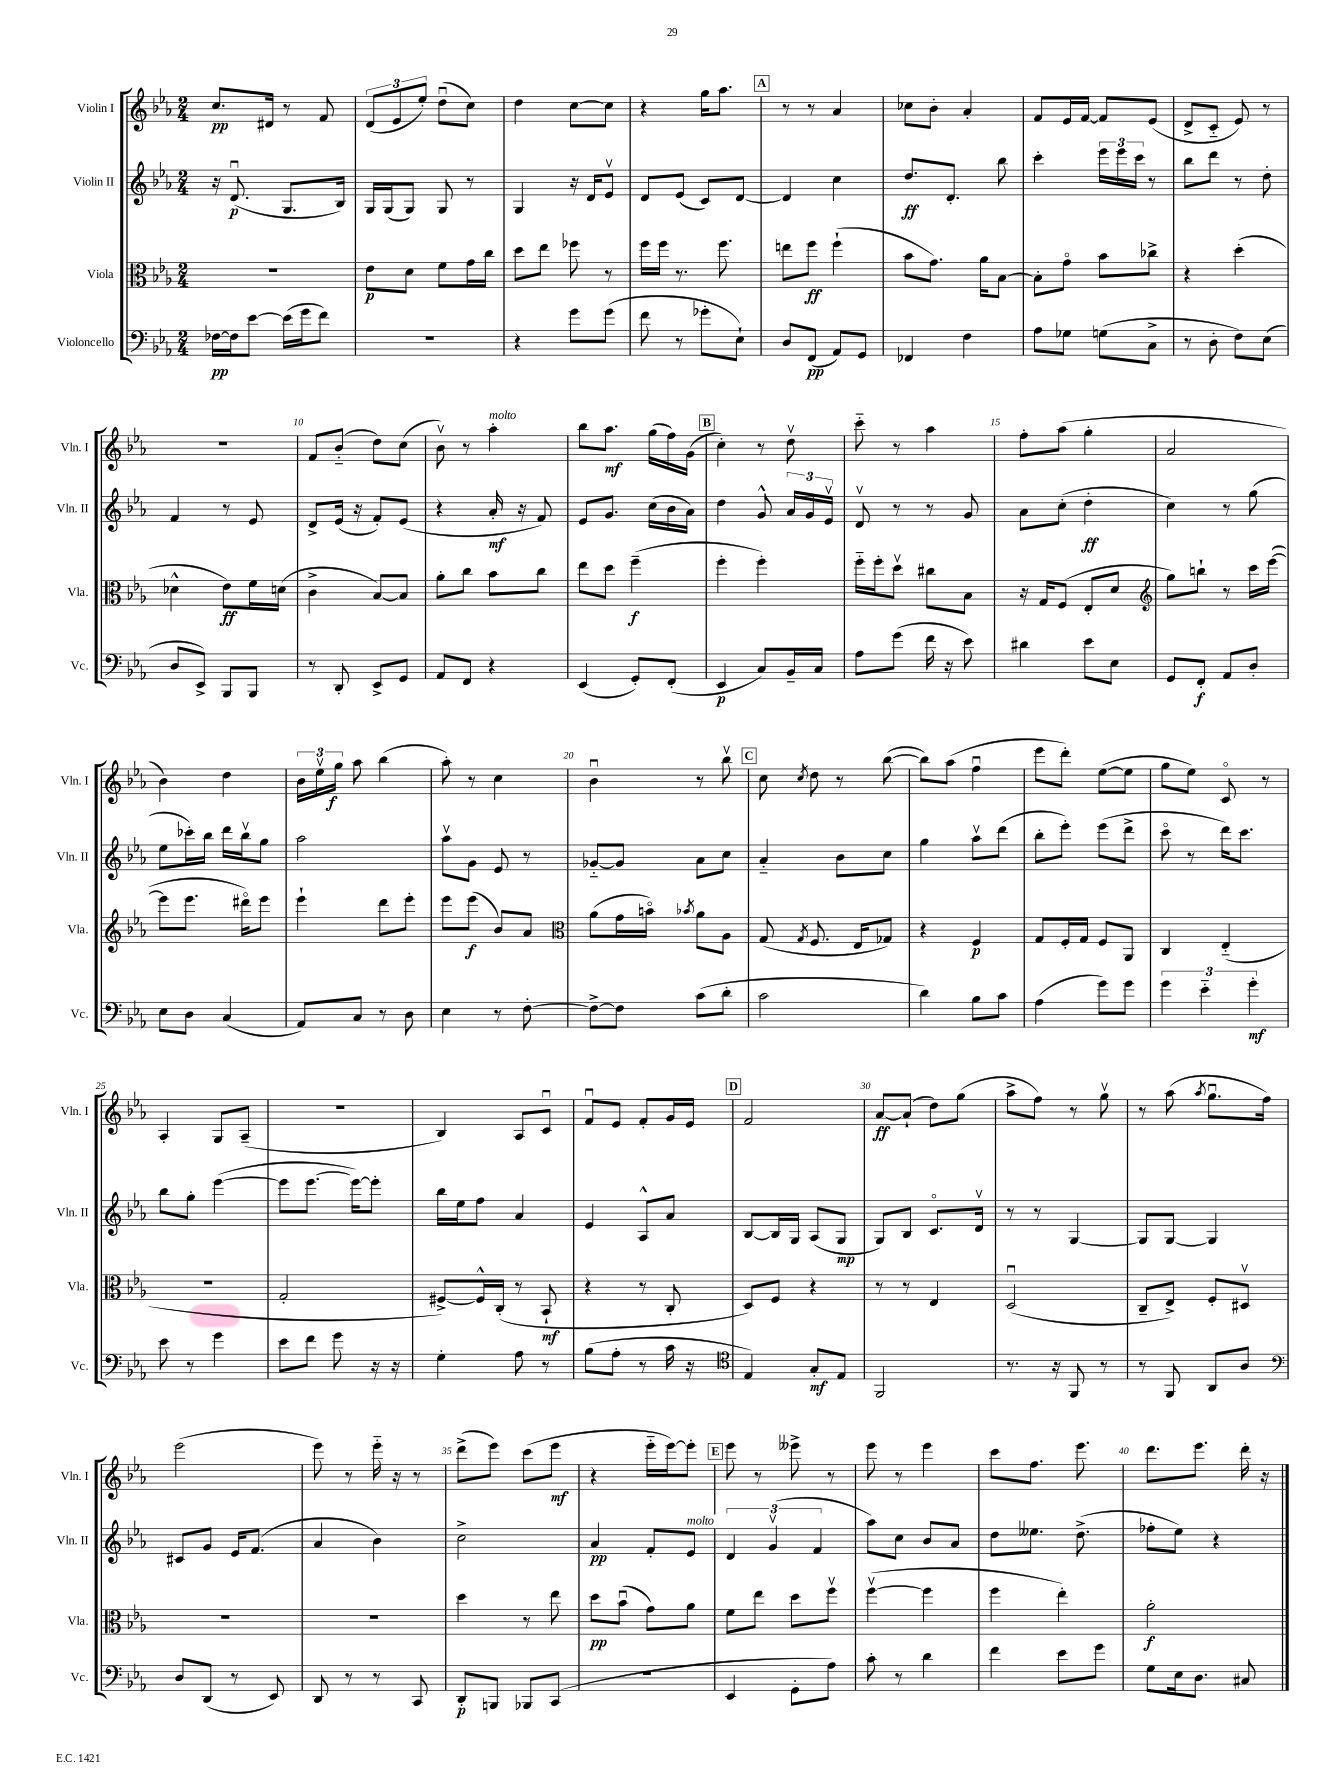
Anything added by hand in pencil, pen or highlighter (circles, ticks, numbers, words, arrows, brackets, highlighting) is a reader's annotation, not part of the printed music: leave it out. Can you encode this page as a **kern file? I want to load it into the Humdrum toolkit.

**kern	**dynam	**kern	**dynam	**kern	**dynam	**kern	**dynam
*part4	*part4	*part3	*part3	*part2	*part2	*part1	*part1
*staff4	*staff4	*staff3	*staff3	*staff2	*staff2	*staff1	*staff1
*I"Violoncello	*	*I"Viola	*	*I"Violin II	*	*I"Violin I	*
*I'Vc.	*	*I'Vla.	*	*I'Vln. II	*	*I'Vln. I	*
*clefF4	*	*clefC3	*	*clefG2	*	*clefG2	*
*k[b-e-a-]	*	*k[b-e-a-]	*	*k[b-e-a-]	*	*k[b-e-a-]	*
*M2/4	*	*M2/4	*	*M2/4	*	*M2/4	*
=1	=1	=1	=1	=1	=1	=1	=1
[16F-X\LL	pp	2r	.	16r	.	8.cc/L	pp
16F-\J]	.	.	.	(8.du/	p	.	.
[8e-\J	.	.	.	.	.	.	.
.	.	.	.	.	.	16d#X/Jk	.
(16e-\LL]	.	.	.	8.G/L	.	8r	.
16g\J	.	.	.	.	.	.	.
8f\J)	.	.	.	.	.	8f/	.
.	.	.	.	16B-/Jk)	.	.	.
=2	=2	=2	=2	=2	=2	=2	=2
2r	.	8e-\L	p	16G/LL	.	(12d/L	.
.	.	.	.	(16G/J	.	.	.
.	.	.	.	.	.	12e-/	.
.	.	8d\J	.	8G/J)	.	.	.
.	.	.	.	.	.	12ee-'/J)	.
.	.	8f\L	.	8G/	.	(8ddu\L	.
.	.	16g\L	.	8r	.	8cc\J)	.
.	.	16cc\JJ	.	.	.	.	.
=3	=3	=3	=3	=3	=3	=3	=3
4r	.	8dd\L	.	4G/	.	4dd\	.
.	.	8ee-\J	.	.	.	.	.
8g\L	.	8ff-X\	.	16r	.	[8cc\L	.
.	.	.	.	16d/KL	.	.	.
(8g\J	.	8r	.	8e-v/J	.	8cc\J]	.
=4	=4	=4	=4	=4	=4	=4	=4
8f\	.	16ff\LL	.	8d/L	.	4r	.
.	.	16ff\JJ	.	.	.	.	.
8r	.	8.r	.	(8e-/J	.	.	.
8g-X'\L	.	.	.	8c/L)	.	16gg\KL	.
.	.	8.ff\	.	.	.	8.aa-\J	.
8E-`\J)	.	.	.	[8d/J	.	.	.
!!LO:REH:place=s1:t=A
=5	=5	=5	=5	=5	=5	=5	=5
8D/L	.	8een\L	.	4d/]	.	8r	.
(8FF/J	pp	8ff\J	ff	.	.	8r	.
8AA-/L)	.	(4ff`\	.	4cc\	.	4a-/	.
8GG/J	.	.	.	.	.	.	.
=6	=6	=6	=6	=6	=6	=6	=6
4FF-X/	.	8b-\L	.	8.dd/L	ff	8cc-X\L	.
.	.	8.g\J)	.	.	.	8b-'\J	.
.	.	.	.	8.d'/J	.	.	.
4F\	.	.	.	.	.	4a-'/	.
.	.	16a-\KL	.	.	.	.	.
.	.	[8B-\J	.	8bb-\	.	.	.
=7	=7	=7	=7	=7	=7	=7	=7
8A-\L	.	8B-'\L]	.	4ccc'\	.	8f/L	.
8G-X\J	.	8g\J	.	.	.	16e-/L	.
.	.	.	.	.	.	[16f/JJ	.
(8Gn\L	.	8b-\L	.	24eee-\LL	.	8f/L]	.
.	.	.	.	24eee-\	.	.	.
.	.	.	.	24ccc\JJ	.	.	.
8C^\J	.	8cc-X^\J	.	8r	.	(8e-/J	.
=8	=8	=8	=8	=8	=8	=8	=8
8r	.	4r	.	8bb-\L	.	8d^/L	.
8D'\	.	.	.	8ddd\J	.	8c/J	.
8F\L)	.	(4dd'\	.	8r	.	8e-/)	.
(8E-\J	.	.	.	8dd'\	.	8r	.
!!LO:LB:g=z
=9	=9	=9	=9	=9	=9	=9	=9
8D/L	.	4d-X^^\	.	4f/	.	2r	.
8EE-^/J)	.	.	.	.	.	.	.
8BBB-/L	.	8e-\L)	ff	8r	.	.	.
8BBB-/J	.	16f\L	.	8e-/	.	.	.
.	.	(16dn\JJ	.	.	.	.	.
=10	=10	=10	=10	=10	=10	=10	=10
8r	.	4c^\	.	8d^/L	.	8f/L	.
8DD'/	.	.	.	(16e-/Jk	.	(8b-/J	.
.	.	.	.	16r	.	.	.
8EE-^/L	.	[8B-/L)	.	8f'/L)	.	8dd\L)	.
8GG/J	.	8B-/J]	.	(8e-/J	.	(8cc\J	.
=11	=11	=11	=11	=11	=11	=11	=11
8AA-/L	.	8a-'\L	.	4r	.	8b-v\)	.
8FF/J	.	8cc\J	.	.	.	8r	.
!	!	!	!	!	!	!LO:TX:a:i:t=molto	!
4r	.	8b-\L	.	16a-'/	mf	4aa-'\	.
.	.	.	.	16r	.	.	.
.	.	8cc\J	.	8f/)	.	.	.
=12	=12	=12	=12	=12	=12	=12	=12
(4EE-/	.	8ee-\L	.	8e-/L	.	8bb-\L	.
.	.	8dd\J	.	8.g/J	.	8.aa-\J	mf
8GG'/L)	.	(4ff~\	f	.	.	.	.
.	.	.	.	(16cc\LL	.	(16gg\LL	.
(8FF'/J	.	.	.	16b-\	.	16ff\)	.
.	.	.	.	16a-\JJ)	.	(16g\JJ	.
!!LO:REH:place=s1:t=B
=13	=13	=13	=13	=13	=13	=13	=13
4EE-/	p	4ff'\	.	4dd\	.	4cc'\)	.
8C/L)	.	4ff'\)	.	8g^^/	.	8r	.
16BB-~/L	.	.	.	24a-/LL	.	8ddv\	.
.	.	.	.	24g/	.	.	.
16C/JJ	.	.	.	.	.	.	.
.	.	.	.	24e-v/JJ	.	.	.
=14	=14	=14	=14	=14	=14	=14	=14
8A-\L	.	16ff\LL	.	8dv/	.	8ccc\	.
.	.	16ff'\J	.	.	.	.	.
(8g\J	.	8ddv\J	.	8r	.	8r	.
16f\	.	8cc#X\L	.	8r	.	4aa-\	.
16r	.	.	.	.	.	.	.
8e-\)	.	8B-\J	.	8g/	.	.	.
=15	=15	=15	=15	=15	=15	=15	=15
4d#X\	.	16r	.	8a-\L	.	8ff'\L	.
.	.	16G/KL	.	.	.	.	.
.	.	(8F/J	.	(8cc'\J	.	(8aa-\J	.
8e-\L	.	8E-'/L	.	4dd'\	ff	4gg'\	.
8E-\J	.	8d/J	.	.	.	.	.
=16	=16	=16	=16	=16	=16	=16	=16
*	*	*clefG2	*	*	*	*	*
8GG/L	.	8gg\L)	.	4cc\)	.	2a-/	.
8FF'/J	f	8bbn`\J	.	.	.	.	.
8AA-/L	.	8r	.	8r	.	.	.
8D'/J	.	16ccc\LL	.	(8gg\	.	.	.
.	.	([16eee-\JJ	.	.	.	.	.
!!LO:LB:g=z
=17	=17	=17	=17	=17	=17	=17	=17
8E-\L	.	8eee-\L]	.	8ee-\L	.	4b-\)	.
8D\J	.	8.eee-\J	.	16ccc-X'\L)	.	.	.
.	.	.	.	16bb-\JJ	.	.	.
(4C/	.	.	.	16ddd\LL	.	4dd\	.
.	.	16ddd#X\KL)	.	16bb-v\J	.	.	.
.	.	8eee-\J	.	8gg\J	.	.	.
=18	=18	=18	=18	=18	=18	=18	=18
8AA-/L)	.	4eee-`\	.	2aa-\	.	24b-\LL	.
.	.	.	.	.	.	24ee-v\	.
.	.	.	.	.	.	24gg\JJ	f
8C/J	.	.	.	.	.	8aa-\	.
8r	.	8ddd\L	.	.	.	(4bb-\	.
8D\	.	8eee-'\J	.	.	.	.	.
=19	=19	=19	=19	=19	=19	=19	=19
4E-\	.	8eee-\L	.	8aa-v\L	.	8aa-'\)	.
.	.	(8eee-\J	f	8g\J	.	8r	.
8r	.	8b-/L)	.	8e-/	.	4cc\	.
[8F'\	.	8a-/J	.	8r	.	.	.
=20	=20	=20	=20	=20	=20	=20	=20
*	*	*clefC3	*	*	*	*	*
8F^\L_	.	(8a-\L	.	[8g-X/L	.	4b-u\	.
8F\J]	.	16g\L	.	8g-/J]	.	.	.
.	.	16bn\JJ)	.	.	.	.	.
.	.	8qb-X/	.	.	.	.	.
(8c\L	.	8a-\L	.	8a-\L	.	8r	.
8d'\J	.	8A-\J	.	8cc\J	.	8bb-v\	.
!!LO:REH:place=s1:t=C
=21	=21	=21	=21	=21	=21	=21	=21
2c\	.	(8G/	.	4a-/	.	8cc\	.
.	.	8qG/	.	.	.	8qcc/	.
.	.	8.F/	.	.	.	8dd\	.
.	.	.	.	8b-\L	.	8r	.
.	.	16E-/KL	.	.	.	.	.
.	.	8G-X/J)	.	8cc\J	.	([8bb-\	.
=22	=22	=22	=22	=22	=22	=22	=22
4d\)	.	4r	.	4gg\	.	8bb-\L])	.
.	.	.	.	.	.	(8aa-\J	.
8B-\L	.	4F/	p	8aa-v\L	.	4ffu\	.
8c\J	.	.	.	(8ddd\J	.	.	.
=23	=23	=23	=23	=23	=23	=23	=23
(4A-\	.	8G/L	.	8bb-'\L	.	8eee-\L	.
.	.	16F'/L	.	8eee-'\J)	.	8ddd'\J)	.
.	.	16G/JJ	.	.	.	.	.
8g\L)	.	8F/L	.	(8eee-\L	.	([8ee-\L	.
8g\J	.	8AA-/J	.	8ddd^\J	.	8ee-\J]	.
=24	=24	=24	=24	=24	=24	=24	=24
6g\	.	4C/	.	8ccc\	.	8gg\L	.
.	.	.	.	8r	.	8ee-\J)	.
6e-\	.	.	.	.	.	.	.
.	.	(4E-/	.	16ddd\KL)	.	8c/	.
.	.	.	.	8.ccc\J	.	.	.
6g'\	mf	.	.	.	.	.	.
.	.	.	.	.	.	8r	.
!!LO:LB:g=z
=25	=25	=25	=25	=25	=25	=25	=25
8e-\	.	2r	.	8bb-\L	.	4A-'/	.
8r	.	.	.	8gg'\J	.	.	.
4g\	.	.	.	([4eee-\	.	8G/L	.
.	.	.	.	.	.	(8A-~/J	.
=26	=26	=26	=26	=26	=26	=26	=26
8e-\L	.	2G'/	.	8eee-\L]	.	2r	.
8f\J	.	.	.	[8.eee-\J	.	.	.
8g\	.	.	.	.	.	.	.
.	.	.	.	16eee-\KL_)	.	.	.
16r	.	.	.	8eee-'\J]	.	.	.
16r	.	.	.	.	.	.	.
=27	=27	=27	=27	=27	=27	=27	=27
4G'\	.	[8F#X^/L)	.	16bb-\LL	.	4B-/)	.
.	.	.	.	16ee-\J	.	.	.
.	.	16F#^^/L]	.	8ff\J	.	.	.
.	.	(16C'/JJ	.	.	.	.	.
8A-\	.	8r	.	4a-/	.	8A-/L	.
8r	.	8BB-`/	mf	.	.	8cu/J	.
=28	=28	=28	=28	=28	=28	=28	=28
(8B-\L	.	4r	.	4e-/	.	8fu/L	.
8A-'\J	.	.	.	.	.	8e-/J	.
8r	.	8r	.	8A-^^/L	.	8f'/L	.
16c\	.	8C'/	.	8a-/J	.	16g/L	.
16r	.	.	.	.	.	16e-/JJ	.
!!LO:REH:place=s1:t=D
=29	=29	=29	=29	=29	=29	=29	=29
*clefC4	*	*	*	*	*	*	*
4E-/)	.	8D/L)	.	[8B-/L	.	2f/	.
.	.	8F/J	.	16B-/L]	.	.	.
.	.	.	.	16G/JJ	.	.	.
8G'/L	mf	4r	.	(8A-/L	.	.	.
8E-/J	.	.	.	8G/J	mp	.	.
=30	=30	=30	=30	=30	=30	=30	=30
2FF/	.	8r	.	8G/L)	.	[8a-/L	ff
.	.	8r	.	8B-/J	.	(8a-`/J]	.
.	.	4E-/	.	8.c/L	.	8dd\L)	.
.	.	.	.	.	.	(8gg\J	.
.	.	.	.	16dv/Jk	.	.	.
=31	=31	=31	=31	=31	=31	=31	=31
8.r	.	(2Du/	.	8r	.	8aa-^\L	.
.	.	.	.	8r	.	8ff\J)	.
16r	.	.	.	.	.	.	.
8FF/	.	.	.	[4G/	.	8r	.
8r	.	.	.	.	.	8ggv\	.
=32	=32	=32	=32	=32	=32	=32	=32
8r	.	8C~/L	.	8G/L]	.	8r	.
8FF/	.	8E-^/J)	.	[8G/J	.	(8aa-\	.
.	.	.	.	.	.	8qaa-/	.
8AA-/L	.	8F'/L	.	4G/]	.	8.ggu\L	.
8A-/J	.	8D#Xv/J	.	.	.	.	.
.	.	.	.	.	.	16ff\Jk)	.
!!LO:LB:g=z
=33	=33	=33	=33	=33	=33	=33	=33
*clefF4	*	*	*	*	*	*	*
8D/L	.	2r	.	8c#X/L	.	(2eee-\	.
(8DD/J	.	.	.	8g/J	.	.	.
8r	.	.	.	16e-/KL	.	.	.
.	.	.	.	(8.f/J	.	.	.
8EE-/)	.	.	.	.	.	.	.
=34	=34	=34	=34	=34	=34	=34	=34
8DD/	.	2r	.	4a-/	.	8eee-\)	.
8r	.	.	.	.	.	8r	.
8r	.	.	.	4b-\)	.	16eee-\	.
.	.	.	.	.	.	16r	.
8CC/	.	.	.	.	.	8r	.
=35	=35	=35	=35	=35	=35	=35	=35
8DD'/L	p	4dd\	.	2cc^\	.	(8ddd^\L	.
8BBBn/J	.	.	.	.	.	8eee-\J)	.
8BBB-X/L	.	8r	.	.	.	(8ccc\L	.
(8CC/J	.	8ee-\	.	.	.	8eee-\J	mf
=36	=36	=36	=36	=36	=36	=36	=36
2r	.	8dd\L	pp	4a-/	pp	4r	.
.	.	(8b-u\J	.	.	.	.	.
.	.	8g\L)	.	8f'/L	.	16eee-\LL	.
.	.	.	.	.	.	[16eee-\J)	.
!	!	!	!	!LO:TX:a:i:t=molto	!	!	!
.	.	8a-\J	.	8e-/J	.	8eee-'\J]	.
!!LO:REH:place=s1:t=E
=37	=37	=37	=37	=37	=37	=37	=37
4EE-/	.	8f\L	.	6d/	.	8eee-\	.
.	.	8ee-\J	.	.	.	8r	.
.	.	.	.	(6gv/	.	.	.
8GG'\L	.	8dd\L	.	.	.	8eee--X^\	.
.	.	.	.	6f/	.	.	.
8A-\J)	.	8ffv\J	.	.	.	8r	.
=38	=38	=38	=38	=38	=38	=38	=38
8c'\	.	([4ffv\	.	8aa-\L)	.	8eee-\	.
8r	.	.	.	8cc\J	.	8r	.
4d\	.	4ff\]	.	8b-/L	.	4eee-\	.
.	.	.	.	8a-/J	.	.	.
=39	=39	=39	=39	=39	=39	=39	=39
4f\	.	4ff\	.	8dd\L	.	8ccc\L	.
.	.	.	.	8.ee--X\J	.	8.ff\J	.
8e-\L	.	4ee-'\)	.	.	.	.	.
.	.	.	.	(8.dd^\	.	8.eee-\	.
8g\J	.	.	.	.	.	.	.
=40	=40	=40	=40	=40	=40	=40	=40
8G\L	.	2a-'\	f	8ff-X'\L	.	8.ddd\L	.
16E-\k	.	.	.	8ee-\J)	.	.	.
8.D\J	.	.	.	.	.	8.eee-\J	.
.	.	.	.	4r	.	.	.
8C#X/	.	.	.	.	.	16ddd'\	.
.	.	.	.	.	.	16r	.
==	==	==	==	==	==	==	==
*-	*-	*-	*-	*-	*-	*-	*-
